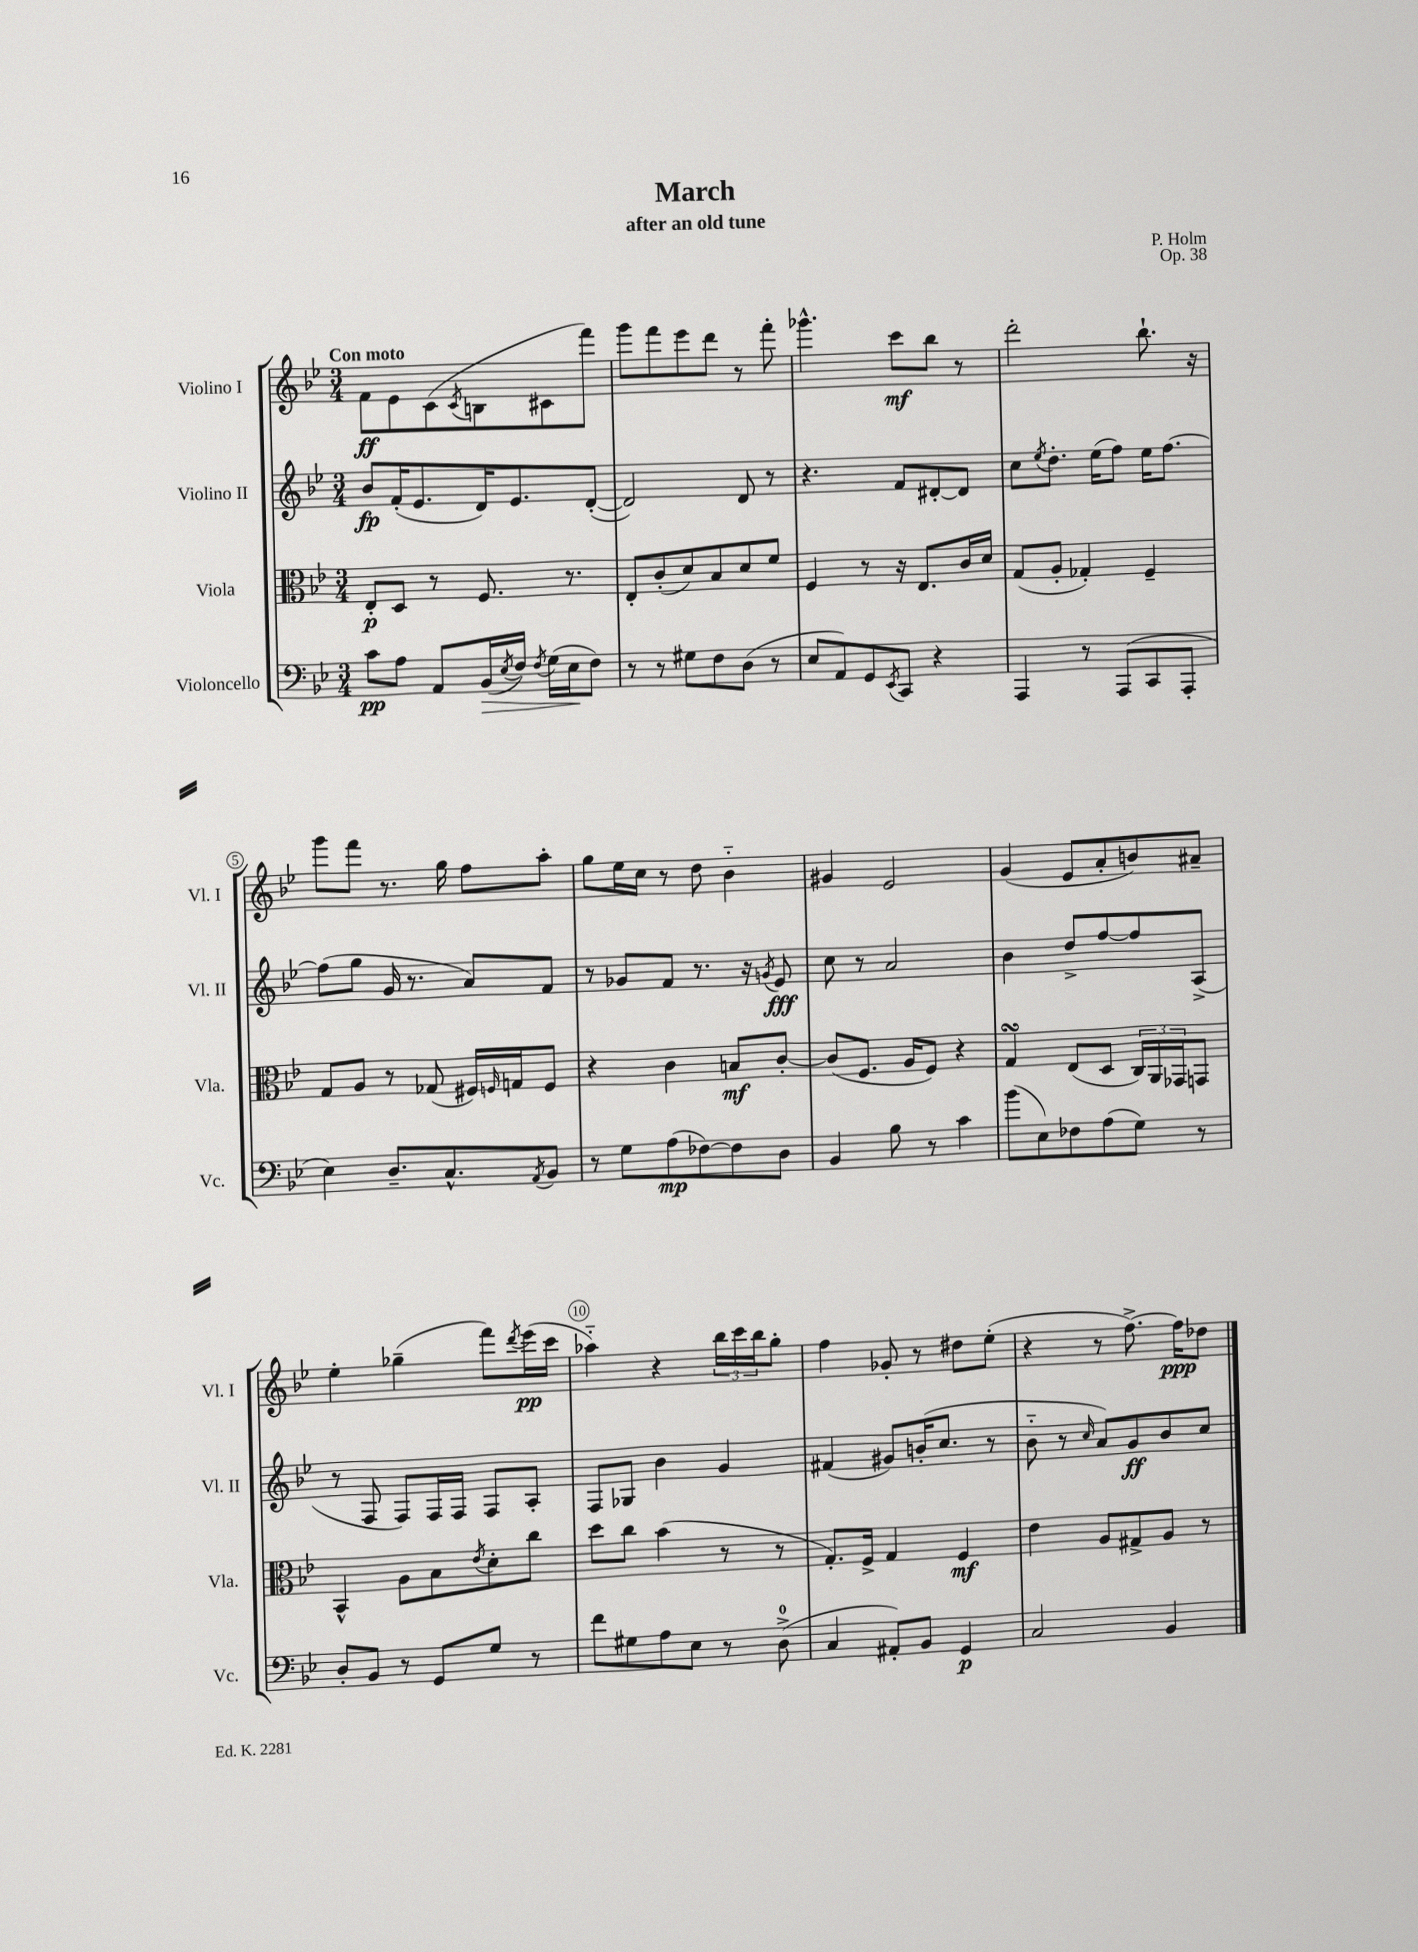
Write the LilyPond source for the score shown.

\header { title = "March" composer = "P. Holm" subtitle = "after an old tune" opus = "Op. 38" }
<<
\new StaffGroup <<
\new Staff = "s0" \with { instrumentName = "Violino I" shortInstrumentName = "Vl. I" } {
    \clef treble \key bes \major \numericTimeSignature \time 3/4 \tempo "Con moto"
    f'8\ff ees'8 c'8( \acciaccatura { c'8 } b8 cis'8 f'''8) |
    g'''8 f'''8 ees'''8 d'''8 r8 f'''8-. |
    ges'''4.-^ c'''8\mf bes''8 r8 |
    d'''2-. bes''8.-! r16 |
    g'''8 f'''8 r8. g''16 f''8 a''8-. |
    g''8 ees''16 c''16 r8 d''8 bes'4-_ |
    gis'4 ees'2 |
    g'4( ees'8 a'8-. b'8) ais'8-- |
    ees''4-. ges''4--( f'''8) \acciaccatura { d'''8 } ees'''16\pp( c'''16 |
    aes''4-_) r4 \tuplet 3/2 { bes''16 c'''16 bes''16 } g''8-. |
    f''4 ges'8-. r8 dis''8 ees''8-.( |
    r4 r8 f''8.~->) f''16\ppp des''8 \bar "|." |
}
\new Staff = "s1" \with { instrumentName = "Violino II" shortInstrumentName = "Vl. II" } {
    \clef treble \key bes \major \numericTimeSignature \time 3/4
    bes'8\fp f'16-.( ees'8. d'16) ees'8. d'8~-.( |
    d'2) d'8 r8 |
    r4. f'8 dis'8~-. dis'8 |
    c''8 \acciaccatura { ees''8 } d''8.-. ees''16( f''8) ees''16 f''8.~ |
    f''8( g''8 g'16 r8. a'8) f'8 |
    r8 ges'8 f'8 r8. r16 \acciaccatura { g'8 } ees'8\fff |
    c''8 r8 a'2 |
    bes'4 d''8-> f''8~ f''8 a8->( |
    r8 f8 f8) f16 f16 f8 a8-. |
    f8 ges8 bes'4 g'4 |
    fis'4( gis'8) b'16-.( c''8. r8 |
    bes'8-_ r8 \grace { c''16 } a'8) g'8\ff bes'8 c''8 \bar "|." |
}
\new Staff = "s2" \with { instrumentName = "Viola" shortInstrumentName = "Vla." } {
    \clef alto \key bes \major \numericTimeSignature \time 3/4
    ees8-.\p d8 r8 f8. r8. |
    ees8-. c'8-.( d'8) bes8 d'8 f'8 |
    f4 r8 r16 ees8. c'16 d'16 |
    g8( a8-. ges4-.) f4-- |
    g8 a8 r8 ges8( fis16) \grace { f16 } g16 f8 |
    r4 c'4 b8\mf c'8~-. |
    c'8( f8. a16 f8) r4 |
    g4\turn ees8( d8 \tuplet 3/2 { c16) a,16 ges,16 } g,8 |
    bes,4-^ a8 bes8 \acciaccatura { ees'8 } d'8-. c''8 |
    d''8 c''8 bes'4( r8 r8 |
    g8.-.) f16-> g4 f4\mf |
    ees'4 a8 gis8-> a8 r8 \bar "|." |
}
\new Staff = "s3" \with { instrumentName = "Violoncello" shortInstrumentName = "Vc." } {
    \clef bass \key bes \major \numericTimeSignature \time 3/4
    c'8\pp a8 a,8 bes,16\>( \acciaccatura { ees8 } f16) \acciaccatura { f8 } g16( ees16\! f8) |
    r8 r8 gis8 f8 d8( r8 |
    ees8 a,8) g,8 \acciaccatura { ees,8 } c,8 r4 |
    a,,4 r8 a,,8( c,8 a,,8-. |
    ees4) d8.-- c8.-^ \acciaccatura { a,8 } bes,8 |
    r8 g8 a8\mp( fes8~) fes8 d8 |
    bes,4 bes8 r8 c'4 |
    bes'8( ees8) fes8 a8( g8) r8 |
    d8-. bes,8 r8 g,8 g8 r8 |
    f'8 gis8 a8 ees8 r8 d8-0->( |
    c4 ais,8-.) bes,8 g,4\p |
    c2 bes,4 \bar "|." |
}
>>
>>
\layout { \context { \Score \override BarNumber.break-visibility = ##(#f #t #t) barNumberVisibility = #(every-nth-bar-number-visible 5) \override BarNumber.stencil = #(make-stencil-circler 0.1 0.3 ly:text-interface::print) } }
